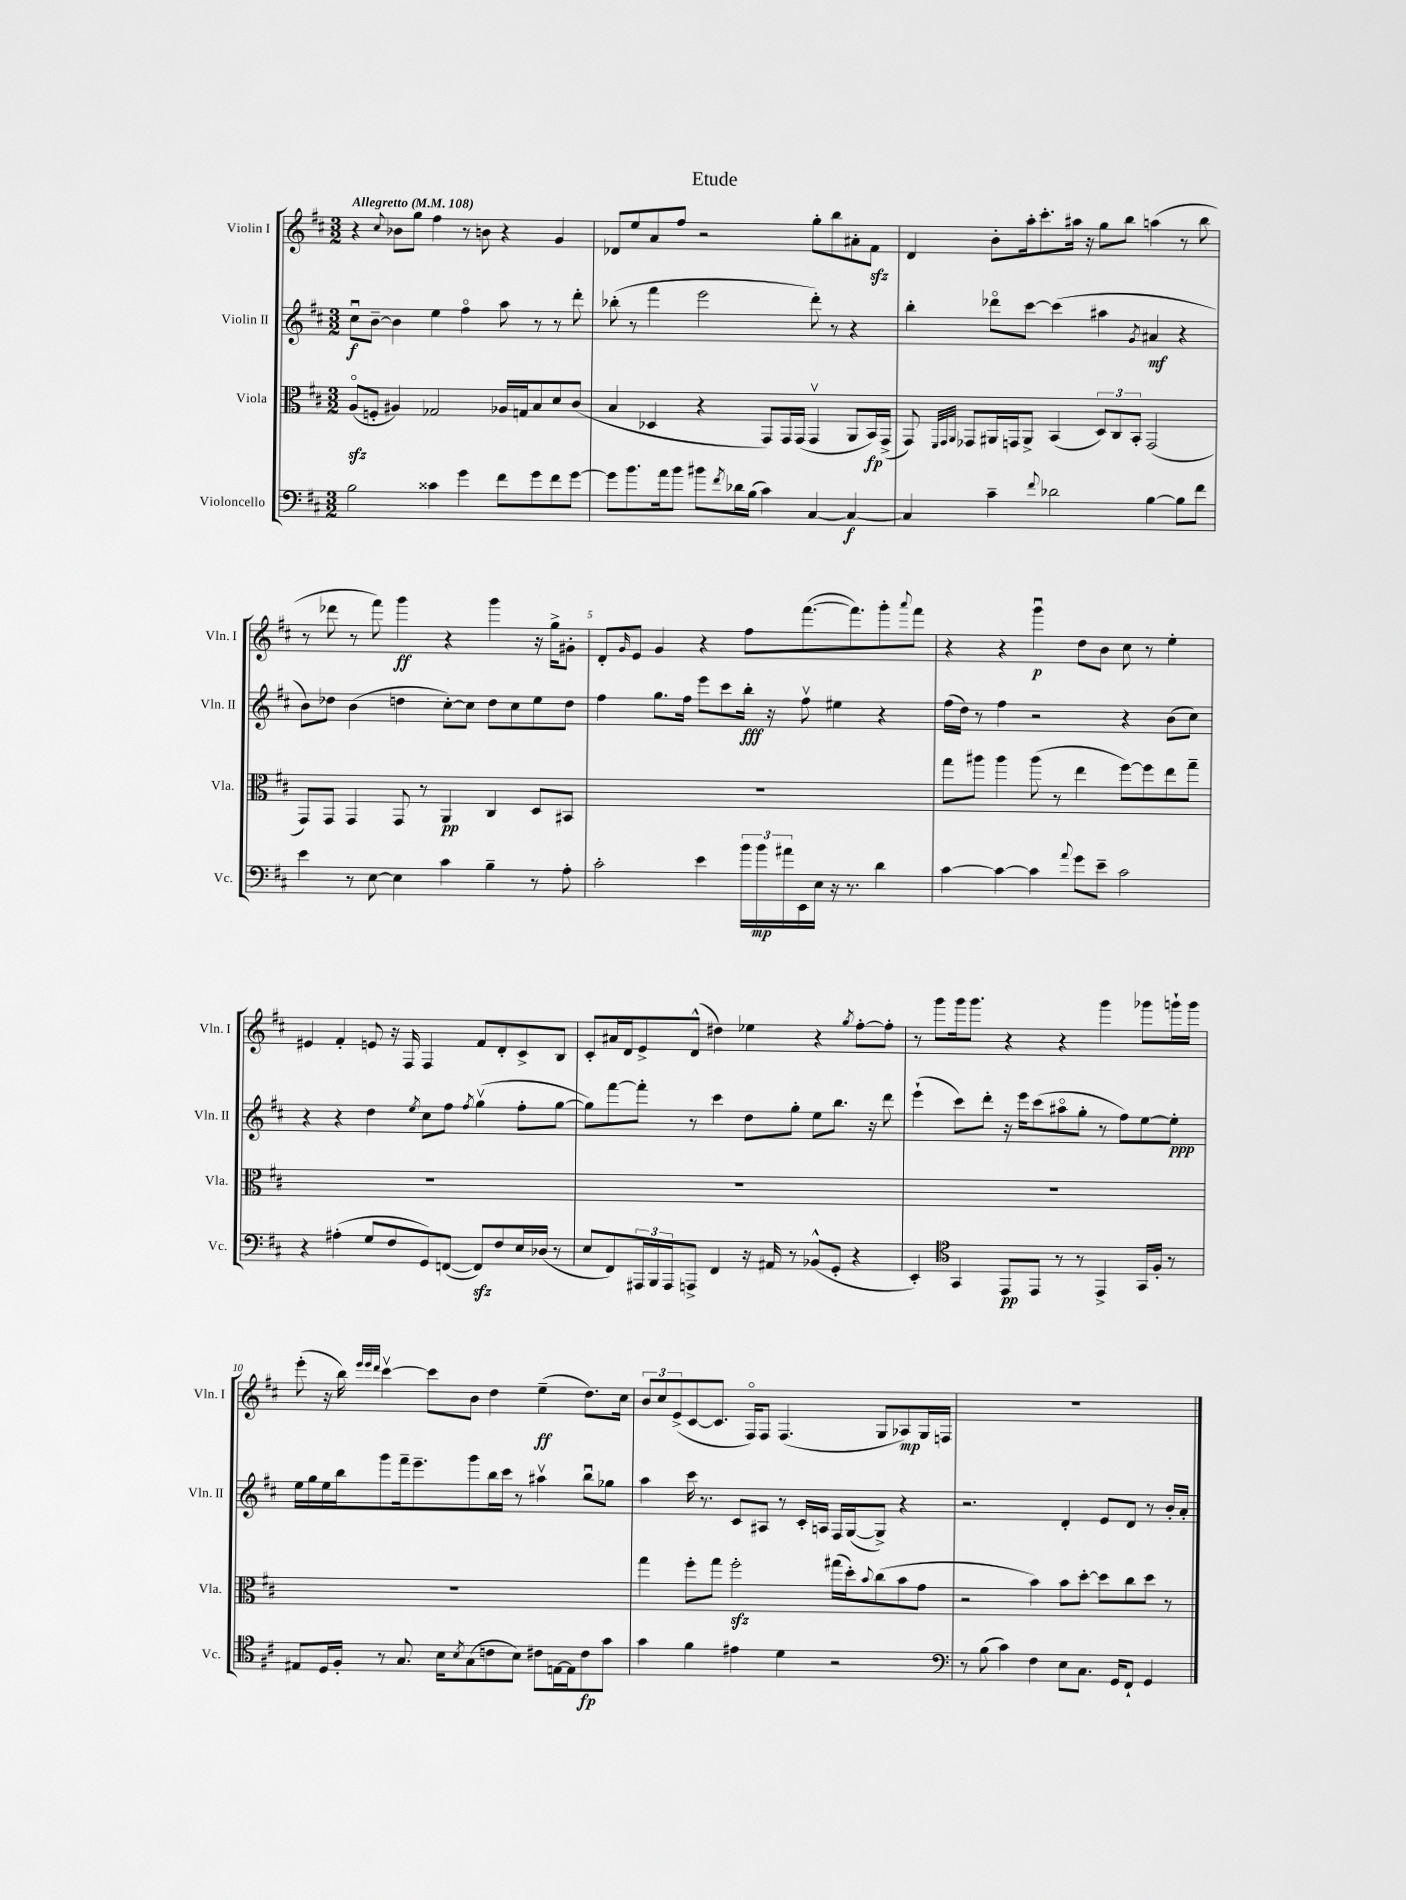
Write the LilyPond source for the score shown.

\header { title = "Etude" }
<<
\new StaffGroup <<
\new Staff = "s0" \with { instrumentName = "Violin I" shortInstrumentName = "Vln. I" } {
    \clef treble \key d \major \numericTimeSignature \time 3/2 \tempo "Allegretto" 4 = 108
    r4 \appoggiatura { cis''8 } bes'8 g''8 fis''4 r8 b'8 r4 g'4 |
    des'8 e''8 a'8 fis''8 r2 g''8-. b''8 ais'8-. fis'8\sfz |
    d'4 b'8-. a''16-. cis'''8.-. ais''16 r16 g''8 b''8 a''4( r8 b''8 |
    r8 des'''8 r8 fis'''8) g'''4\ff r4 g'''4 r16 g''16-> gis'8-. |
    d'8-. \grace { g'16 } e'8 g'4 r4 fis''8 fis'''8.~( fis'''8.) g'''8-. \appoggiatura { a'''8 } fis'''8 |
    r4 r4 g'''4\downbow\p d''8 b'8 cis''8 r8 e''4-. |
    eis'4 fis'4-. e'8 r16 fis16 fis4 fis'8 d'8-. cis'8-> b8 |
    cis'8-. ais'16 d'16 e'8-> d'8-^( dis''4) ees''4 r4 \acciaccatura { g''8 } fis''8~-. fis''8-. |
    r8 g'''8 g'''16 g'''8. r4 r4 g'''4 ges'''8 g'''16-! g'''16 |
    e'''8-.( r16 b''16) \grace { e'''32 e'''32 d'''32 } cis'''4~\upbow cis'''8 b'8 d''4 e''4--\ff( d''8.) cis''16 |
    \tuplet 3/2 { b'8 cis''8 e'8->( } cis'8~ cis'8. fis16\flageolet) fis8 fis4.( g8 aes8\mp) g16 f16 |
    R1. \bar "|." |
}
\new Staff = "s1" \with { instrumentName = "Violin II" shortInstrumentName = "Vln. II" } {
    \clef treble \key d \major \numericTimeSignature \time 3/2
    cis''8\downbow\f b'8~-- b'4 e''4 fis''4\flageolet a''8 r8 r8 d'''8-. |
    bes''8-.( r8 fis'''4 e'''2 d'''8-.) r8 r4 |
    b''4-. des'''8\flageolet cis'''8~ cis'''4( ais''4 \acciaccatura { g'8 } ais'4\mf r4 |
    b'8) des''8 b'4( d''4 cis''8~-.) cis''8 d''8 cis''8 e''8 d''8 |
    fis''4 g''8. fis''16 e'''8 cis'''8 b''16-.\fff r16 fis''8\upbow eis''4 r4 |
    fis''16( d''16) r8 fis''4 r2 r4 b'8( cis''8) |
    r4 r4 d''4 \acciaccatura { e''8 } cis''8 fis''8 \acciaccatura { fis''8 } g''4\upbow( fis''8-. g''8~ |
    g''8) fis'''8~ fis'''8-. r8 cis'''4 d''8 g''8-. e''8 b''8. r16 d'''8 |
    e'''4-!( cis'''8) d'''8-. r16 e'''16 cis'''8( ais''8\flageolet g''8-. r8 fis''8) e''8~ e''8-.\ppp |
    e''16 g''16 e''16 b''16 g'''8 fis'''16-- e'''8.-- g'''8 b''16 cis'''16 r8 ais''4\upbow b''8\downbow ges''8 |
    a''4 cis'''16 r8. cis'8 ais8 r8 cis'16-. a16 fis16 g16~( g8->) r4 |
    r2. d'4-. e'8 d'8 r8 b'16-. a'16-. \bar "|." |
}
\new Staff = "s2" \with { instrumentName = "Viola" shortInstrumentName = "Vla." } {
    \clef alto \key d \major \numericTimeSignature \time 3/2
    a8\flageolet\sfz( f8-. ais4) ges2 aes16 g16 b8 d'8 cis'8( |
    b4 des4 r4 g,8) g,16 g,16( g,4\upbow a,8 b,16\fp) g,16->( |
    g,8) \grace { fis,32 g,32 a,32 } ges,8 ais,16 g,16 ais,8-> b,4( \tuplet 3/2 { d8) cis8 b,8-. } g,2( |
    g,8) g,8 g,4 g,8 r8 a,4\pp cis4 d8 bis,8 |
    R1. |
    g''8 ais''8 ais''4 ais''8( r8 e''4 fis''8~) fis''8 e''8 g''8-- |
    R1. |
    R1. |
    R1. |
    R1. |
    g''4 fis''8-. g''8 fis''2-.\sfz gis''16( d''16-.) \appoggiatura { b'8 } cis''8( b'8 g'8 |
    r2 b'4) b'8 d''8~-. d''8 cis''8 d''8 r8 \bar "|." |
}
\new Staff = "s3" \with { instrumentName = "Violoncello" shortInstrumentName = "Vc." } {
    \clef bass \key d \major \numericTimeSignature \time 3/2
    b2 cisis'4 g'4 fis'8 g'8 fis'8 g'8~ |
    g'8 b'8. a'16 b'8 bis'8 \acciaccatura { fis'8 } des'16 b16( cis'4) cis4~ cis4~\f |
    cis4 cis'4-- \appoggiatura { fis'8 } des'2 b4~ b8 fis'8 |
    e'4 r8 e8~ e4 cis'4 b4-- r8 a8-. |
    cis'2-. e'4 \tuplet 3/2 { b'16 b'16\mp ais'16 } e,16 e16 r16 r8. d'4 |
    cis'4~ cis'4~ cis'4 \appoggiatura { a'8 } g'8 e'8-- cis'2 |
    r4 ais4-.( g8 fis8 g,8) f,8~( f,8\sfz) fis8 e16 des16( r8 |
    e8 fis,8) \tuplet 3/2 { ais,,16 b,,16 ais,,16 } a,,8-> fis,4 r16 ais,16 r8 bes,8-^( g,8-. r4 |
    e,4-.) \clef tenor g,4 e,8\pp e,8 r8 r8 e,4-> g,16 fis16-. r8 |
    eis8 d16 fis16-. r8 g8. b16 \acciaccatura { b8 } g8( c'8 b8) cis'8 e16~ e16 cis'8\fp g'8 |
    g'4 fis'4 eis'4 d'4 r2 |
    \clef bass r8 b8( cis'4) fis4 e8 cis8. g,16 fis,8-! g,4 \bar "|." |
}
>>
>>
\layout { \context { \Score \override BarNumber.break-visibility = ##(#f #t #t) barNumberVisibility = #(every-nth-bar-number-visible 5) } }
